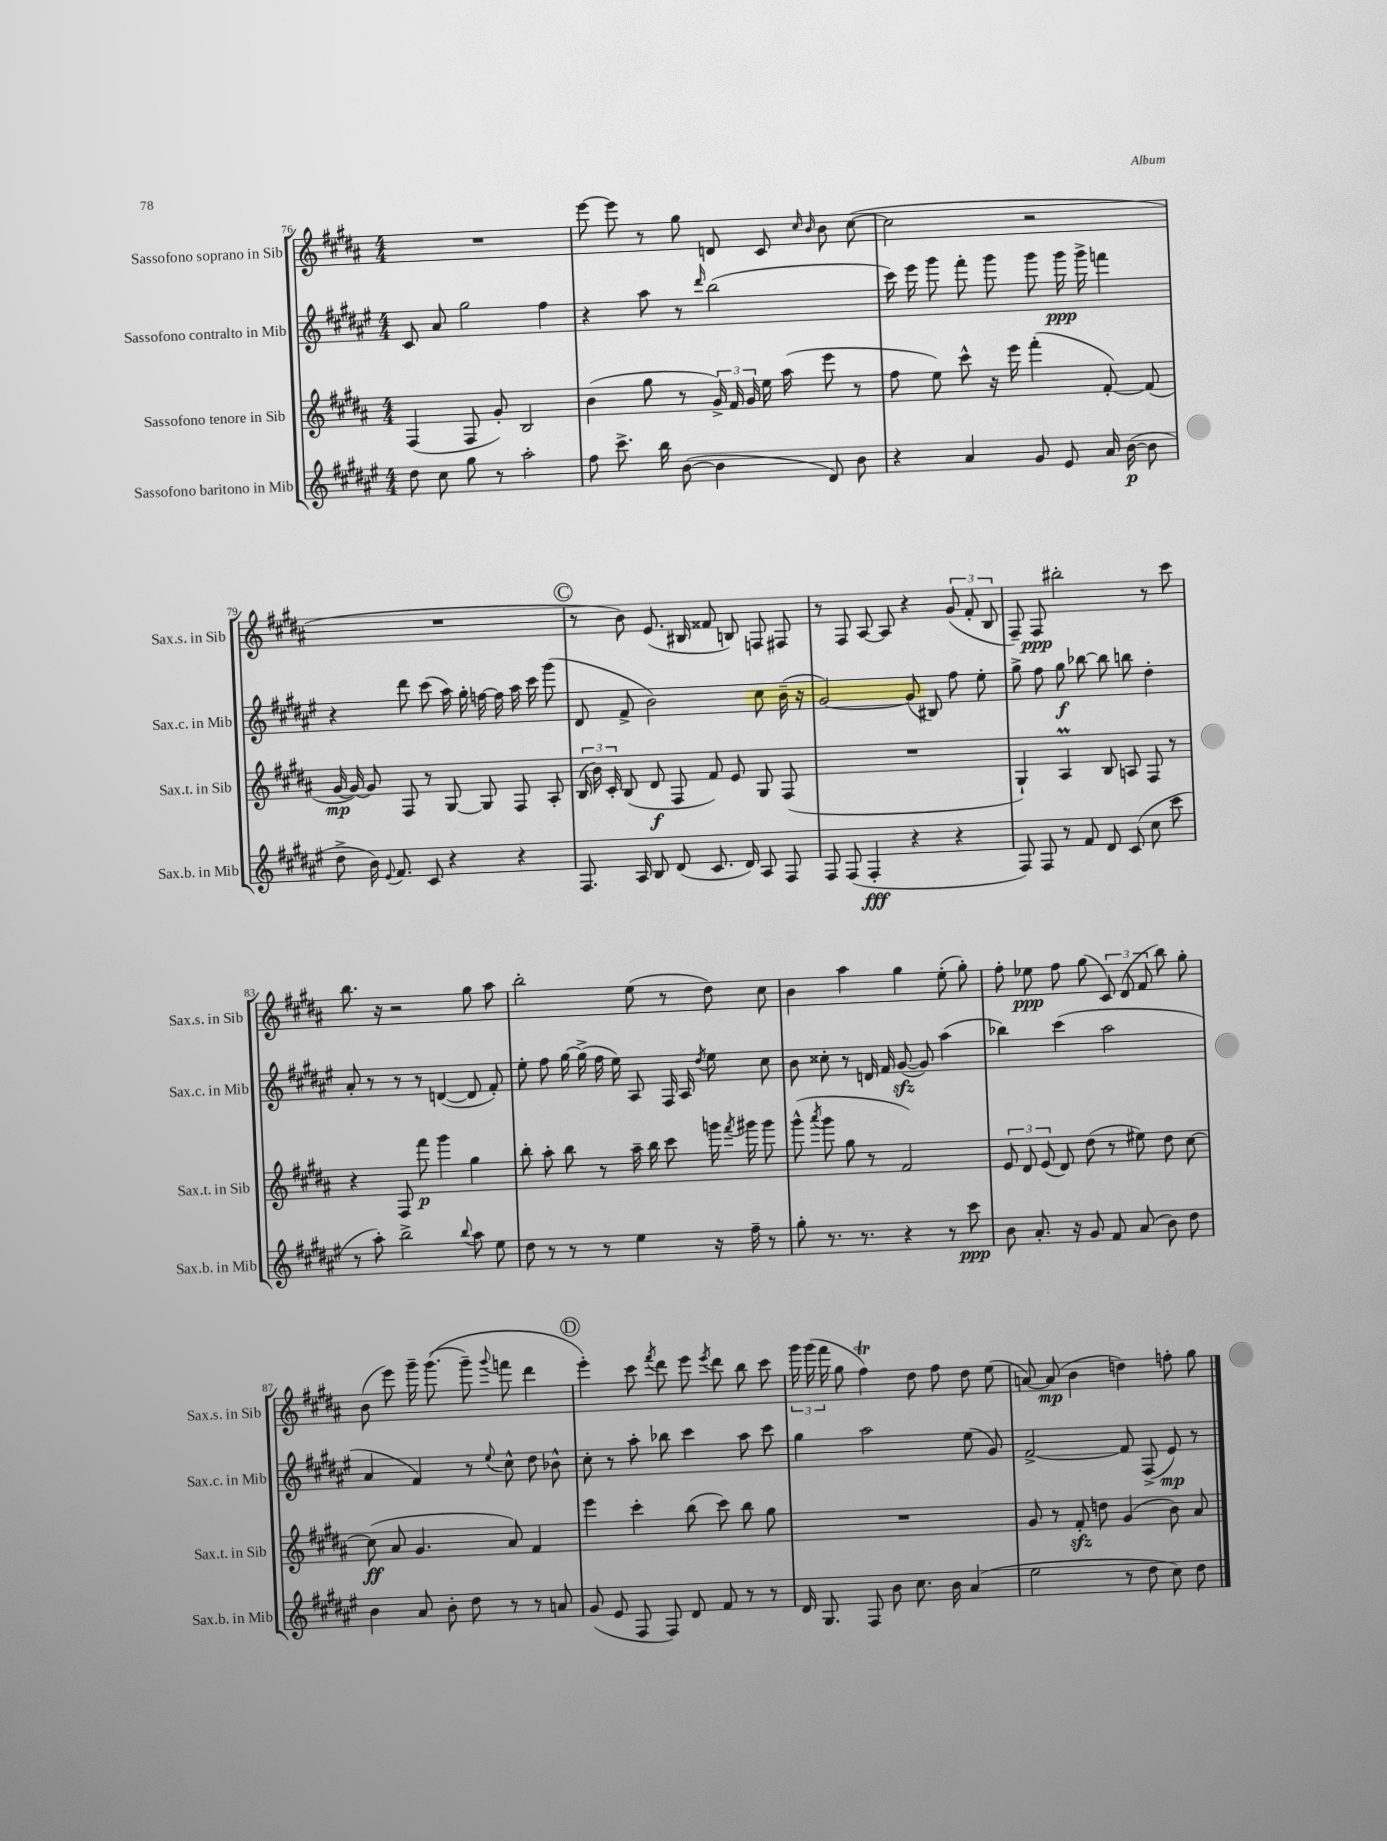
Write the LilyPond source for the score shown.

<<
\new StaffGroup <<
\new Staff = "s0" \with { instrumentName = "Sassofono soprano in Sib" shortInstrumentName = "Sax.s. in Sib" } {
    \clef treble \key b \major \numericTimeSignature \time 4/4
    \autoBeamOff R1 |
    e'''8~ e'''8 r8 gis''8 d'8 cis'8 \grace { cis''16 b'16 } b'8 cis''8~( |
    cis''2 r2 |
    R1 |
    \mark \markup { \circle "C" } r8 b'8) e'8.( bis16 fisis'8 b8) f8 fis8 |
    r8 fis8 ais8~ ais8 r4 \tuplet 3/2 { gis'8( fis'8-. b8 } |
    fis8--) fis8\ppp bis''2-. r8 cis'''8 |
    b''8. r16 r2 gis''8 ais''8 |
    b''2-. e''8( r8 dis''8) cis''8 |
    b'4 ais''4 gis''4 e''8-.( gis''8-.) |
    fis''8-. ees''8\ppp fis''8 gis''8( \tuplet 3/2 { cis'8) dis'8( fis'8 } b''8) gis''8-. |
    b'8( e'''8) gis'''16-- gis'''8.(\( gis'''8--) \appoggiatura { gis'''8 } f'''8 dis'''4 |
    \mark \markup { \circle "D" } e'''4-.\) cis'''8 \acciaccatura { fis'''8 } dis'''8 e'''8 \acciaccatura { e'''8 } dis'''8 b''8 cis'''8 |
    \tuplet 3/2 { gis'''16 gis'''16( fis'''16 } gis''8 fis''4\trill) dis''8 fis''8 dis''8 e''8( |
    a'8~) a'8\mp( b'4 d''4) f''8-. gis''8 \bar "|." |
}
\new Staff = "s1" \with { instrumentName = "Sassofono contralto in Mib" shortInstrumentName = "Sax.c. in Mib" } {
    \clef treble \key fis \major \numericTimeSignature \time 4/4
    \autoBeamOff cis'8 ais'8 gis''2 fis''4 |
    r4 ais''8 r8 \grace { dis'''16 } b''2( |
    cis'''16) eis'''16 gis'''8 fis'''8-. gis'''8 gis'''8 gis'''16\ppp gis'''16-> f'''4 |
    r4 dis'''8 cis'''8( ais''16) gis''16-. f''16~ f''16 ais''16 cis'''16 gis'''8( |
    \mark \markup { \circle "C" } dis'8 fis'8-> b'2) cis''8 b'16--( r16 |
    gis'2~) gis'8( bis8) fis''8 eis''8-. |
    gis''8-> fis''8 gis''8\f bes''8~ bes''8 b''8 dis''4-. |
    ais'8-. r8 r8 r8 d'4~( d'8 fis'8-.) |
    eis''8-. fis''8 gis''16~ gis''16->( fis''16 eis''16) ais8 fis16 ais16 \acciaccatura { dis''8 } eis''8 cis''8 |
    b'8 cisis''8-. r8 d'16 fis'16 gis'8~\sfz( gis'8) ais''4( |
    bes''4) cis'''4( ais''2 |
    ais'4 fis'4) r8 \appoggiatura { eis''8 } cis''8-^ dis''8 bes'8-^ |
    \mark \markup { \circle "D" } cis''8-. r8 ais''8-. bes''8 cis'''4 ais''8 cis'''8 |
    gis''4 ais''2 eis''8( gis'8) |
    fis'2~-> fis'8 fis8->( eis'8\mp) r8 \bar "|." |
}
\new Staff = "s2" \with { instrumentName = "Sassofono tenore in Sib" shortInstrumentName = "Sax.t. in Sib" } {
    \clef treble \key b \major \numericTimeSignature \time 4/4
    \autoBeamOff fis4( fis8 gis'8-.) b2 |
    b'4( gis''8 r8 \tuplet 3/2 { gis'16->) fis'16 gis'16 } e''16 ais''16( e'''8 r8 |
    fis''8 e''8) cis'''8-^ r16 e'''16 fis'''4-.( fis'8~-.) fis'8( |
    gis'16~\mp gis'16~) gis'8 fis8 r8 gis8~ gis8 fis8 ais8-. |
    \mark \markup { \circle "C" } \tuplet 3/2 { b16( b'16) cis'16-. } b8( dis'8\f fis8 fis'8) e'8 gis8 fis8( |
    R1 |
    gis4-!) ais4\prall b8 a8 fis8 r8 |
    r4 fis8 fis'''8\p gis'''4 gis''4 |
    b''8-. ais''8-. b''8 r8 ais''16-- b''16 cis'''8 g'''16 \acciaccatura { fis'''8 } gis'''16 gis'''8 |
    gis'''8-^( \acciaccatura { ais'''8 } gis'''8 gis''8 r8 fis'2) |
    \tuplet 3/2 { e'8 dis'8 e'8( } dis'8) dis''8( r8 eis''8) dis''8 cis''8~ |
    cis''8\ff( ais'8 gis'4. ais'8) fis'4 |
    \mark \markup { \circle "D" } e'''4 cis'''4-. b''8( cis'''8) b''8 gis''8 |
    R1 |
    gis'8 r8 fis'8-.\sfz d''8 gis'4( b'8) ais'8 \bar "|." |
}
\new Staff = "s3" \with { instrumentName = "Sassofono baritono in Mib" shortInstrumentName = "Sax.b. in Mib" } {
    \clef treble \key fis \major \numericTimeSignature \time 4/4
    \autoBeamOff dis''8 cis''8 gis''8 r8 ais''2-. |
    fis''8 cis'''8.-> b''16 b'8~( b'4 dis'8) b'8 |
    r4 ais'4 gis'8 eis'8 ais'16 b'16~\p( b'8 |
    dis''8-> b'16) \appoggiatura { eis'8 } fis'8. cis'8 r4 r4 |
    \mark \markup { \circle "C" } fis8. ais16 b8 dis'8( cis'8. dis'16) ais8 fis8 |
    fis8 fis8( fis4-.\fff r4 r4 |
    fis8) fis8 r8 fis'8 dis'8 cis'8( cis''8 cis'''8 |
    r8 ais''8-.) b''2-> \appoggiatura { b''8 } ais''8 eis''8 |
    dis''8 r8 r8 r8 eis''4 r16 fis''16-- r8 |
    gis''8-. r8. r8. r4 r8 cis'''8\ppp |
    b'8 ais'8.-. r16 gis'8 fis'8 ais'8( b'8) dis''8 |
    b'4 ais'8 b'8-. dis''8 r8 r8 a'8 |
    \mark \markup { \circle "D" } gis'8( eis'8 fis8 fis8) dis'8 fis'8 r8 r8 |
    dis'16 gis8. fis8 b'8 cis''8. b'16 ais'4( |
    eis''2 r8 dis''8 cis''8) dis''8 \bar "|." |
}
>>
>>
\layout { \context { \Score currentBarNumber = #76 } }
